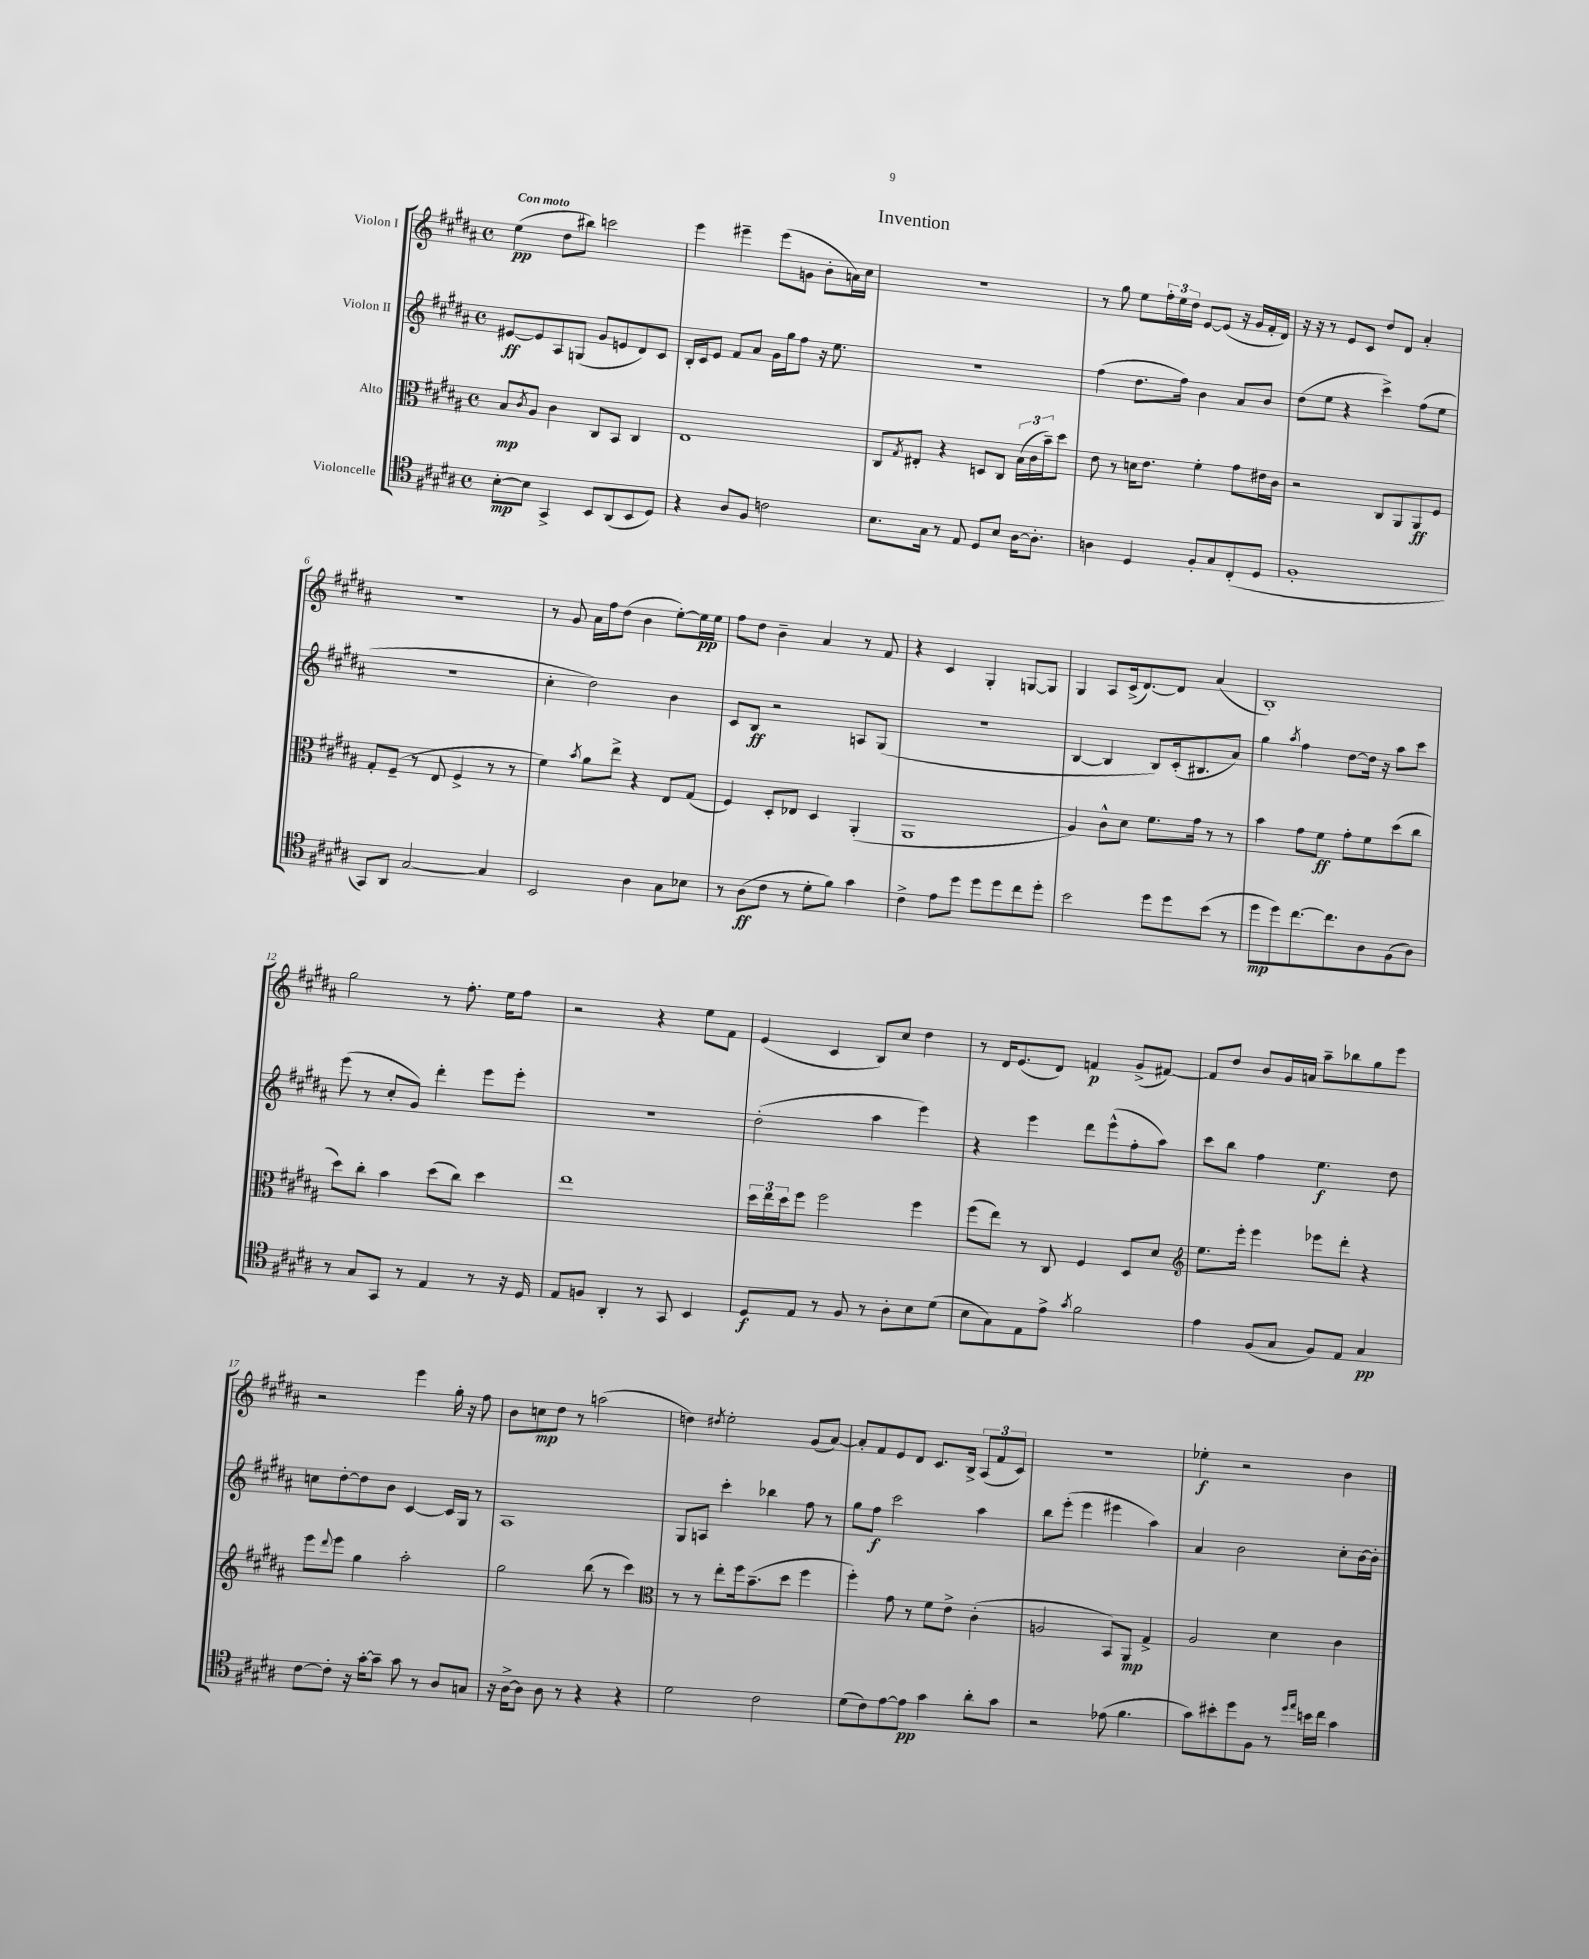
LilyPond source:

\header { title = "Invention" }
<<
\new StaffGroup <<
\new Staff = "s0" \with { instrumentName = "Violon I" } {
    \clef treble \key b \major \defaultTimeSignature \time 4/4 \tempo "Con moto"
    e''4\pp( dis''8 bis''8) c'''2 |
    e'''4 eis'''4-- eis'''8( g'8 b'8-. a'16) cis''16 |
    R1 |
    r8 gis''8 e''8 \tuplet 3/2 { fis''16-. e''16 dis''16 } e'8~ e'8( r16 gis'16 fis'16-. dis'16) |
    r16 r16 r8 e'8 cis'8 dis''8 dis'8 ais'4-. |
    R1 |
    r8 gis'8 ais'16 fis''16 dis''8( b'4 e''8~-.) e''16\pp e''16 |
    fis''8 dis''8 b'4-- ais'4 r8 fis'8 |
    r4 cis'4 gis4-. g8~ g8 |
    gis4 ais8 cis'16->( dis'8.~) dis'8 ais'4( |
    b1-.) |
    gis''2 r8 fis''8.-. e''16 fis''8 |
    r2 r4 e''8 fis'8 |
    e'4( cis'4 b8) cis''8 dis''4 |
    r8 dis'16 e'8.( dis'8) f'4\p gis'8->( fis'8~) |
    fis'8 dis''8 b'8 gis'16 a'16 ais''8-- bes''8 gis''8 e'''8 |
    r2 e'''4 gis''16-. r16 fis''8 |
    b'8 c''8\mp dis''8 r8 a''2( |
    d''4) \acciaccatura { dis''8 } e''2-. gis'8( ais'8~) |
    ais'8-. fis'8 e'8 dis'8 cis'8. b16-> \tuplet 3/2 { ais8( fis'8 cis'8) } |
    R1 |
    ees''4-.\f r2 b'4 \bar "|." |
}
\new Staff = "s1" \with { instrumentName = "Violon II" } {
    \clef treble \key b \major \defaultTimeSignature \time 4/4
    eis'8~\ff eis'8 ais8 g8( gis'8 e'8 dis'8) cis'8 |
    b16-. cis'16 e'8 fis'8 ais'8 gis'16 gis''16 fis''8 r16 e''8. |
    R1 |
    fis''4( dis''8. fis''16) b'4 ais'8 b'8 |
    dis''8( e''8 r4 cis'''4->) fis''8( e''8 |
    R1 |
    cis''4-. dis''2) b'4 |
    cis'8 b8\ff r2 a8 gis8( |
    R1 |
    b4~ b4 b8) cis'16-.( bis8. ais'8) |
    gis''4 \acciaccatura { ais''8 } fis''4 dis''8~ dis''16 r16 ais''8 cis'''8 |
    e'''8( r8 cis''8-. gis'8) dis'''4-. e'''8 e'''8-. |
    R1 |
    dis''2-.( ais''4 e'''4) |
    r4 e'''4 dis'''8 e'''8-^( fis''8-. ais''8) |
    cis'''8 b''8 fis''4 e''4.\f dis''8 |
    c''8 dis''8~-. dis''8 b'8 cis'4~ cis'16 gis16 r8 |
    ais1 |
    gis8 a8 cis'''4-. bes''4 fis''8 r8 |
    gis''8 fis''8\f cis'''2 ais''4 |
    b''8 e'''8-.( e'''4 eis'''4 ais''4) |
    ais'4 b'2 cis''8-. b'16~ b'16-. \bar "|." |
}
\new Staff = "s2" \with { instrumentName = "Alto" } {
    \clef alto \key b \major \defaultTimeSignature \time 4/4
    b8\mp \acciaccatura { cis'8 } ais8 cis'4 cis8 b,8 cis4 |
    e1 |
    cis8 \acciaccatura { gis8 } eis8-. r4 d8 cis8 \tuplet 3/2 { b16( cis'16 b'16--) } dis''8 |
    e'8 r8 d'16 e'8. fis'4-. gis'8 eis'16 cis'16 |
    r2 cis8 ais,8 ais,8\ff fis8 |
    gis8-. fis8--( r8 e8 fis4-> r8 r8 |
    fis'4) \acciaccatura { b'8 } ais'8 e''8-> r4 e8 gis8( |
    fis4) dis8-. ees8 dis4 ais,4-.( |
    ais,1 |
    ais4) cis'8-^ dis'8 fis'8. gis'16 r8 r8 |
    b'4 gis'8 fis'8\ff gis'8-. fis'8 dis''8( cis''8 |
    dis''8) cis''8-. b'4 dis''8( cis''8) dis''4 |
    e''1 |
    \tuplet 3/2 { dis''16 e''16 dis''16 } fis''8 fis''2 fis''4 |
    fis''8( e''8) r8 cis8 fis4 dis8 dis'8 |
    \clef treble e''8. e'''16-. e'''4 ees'''8 dis'''8-. r4 |
    e'''8 \appoggiatura { dis'''8 } e'''8 gis''4 ais''2-. |
    gis''2 b''8( r8 cis'''4) |
    \clef alto r8 r8 e''8-. fis''16 b'8.--( dis''8 fis''4 |
    fis''4-.) gis'8 r8 fis'8 e'8-> cis'4-.( |
    a2 b,8) ais,8\mp gis4-> |
    ais2 dis'4 cis'4 \bar "|." |
}
\new Staff = "s3" \with { instrumentName = "Violoncelle" } {
    \clef tenor \key b \major \defaultTimeSignature \time 4/4
    b8~-.\mp b8 gis,4-> b,8 ais,8( b,8 dis8) |
    r4 ais8 fis8 c'2 |
    b8. gis16 r8 e8 dis8 b8 ais16~ ais8.-. |
    a4 dis4 fis8-. gis8 cis8-.( dis8 |
    fis1-. |
    gis,8) ais,8 gis2~ gis4 |
    b,2 ais4 gis8 bes8 |
    r8 ais8\ff( cis'8 r8 dis'8-. fis'8) gis'4 |
    cis'4-> e'8 dis''8 dis''8 dis''8 cis''8 dis''8-. |
    b'2 dis''8 dis''8 b'8( r8 |
    dis''8\mp dis''8) cis''8.~ cis''8. ais8 fis8( ais8) |
    r8 gis8 gis,8 r8 e4 r8 r16 dis16 |
    e8 f8 ais,4-. r8 gis,8 b,4 |
    dis8\f e8 r8 fis8 r8 ais8-. b8 dis'8( |
    b8 gis8) e8 e'8-> \acciaccatura { gis'8 } fis'2 |
    e'4 fis8( gis8 fis8) e8 gis4\pp |
    cis'8~ cis'8-. r16 gis'16~-. gis'8-- gis'8 r8 ais8 g8 |
    r16 ais16~-> ais8 ais8 r8 r4 r4 |
    dis'2 cis'2 |
    dis'8( cis'8) e'8~ e'8\pp gis'4 ais'8-. gis'8 |
    r2 ees'8( fis'4. |
    gis'8) bis'8-. dis''8 fis8 r8 \grace { dis''16 e''16 } b'16 cis''16 gis'4 \bar "|." |
}
>>
>>
